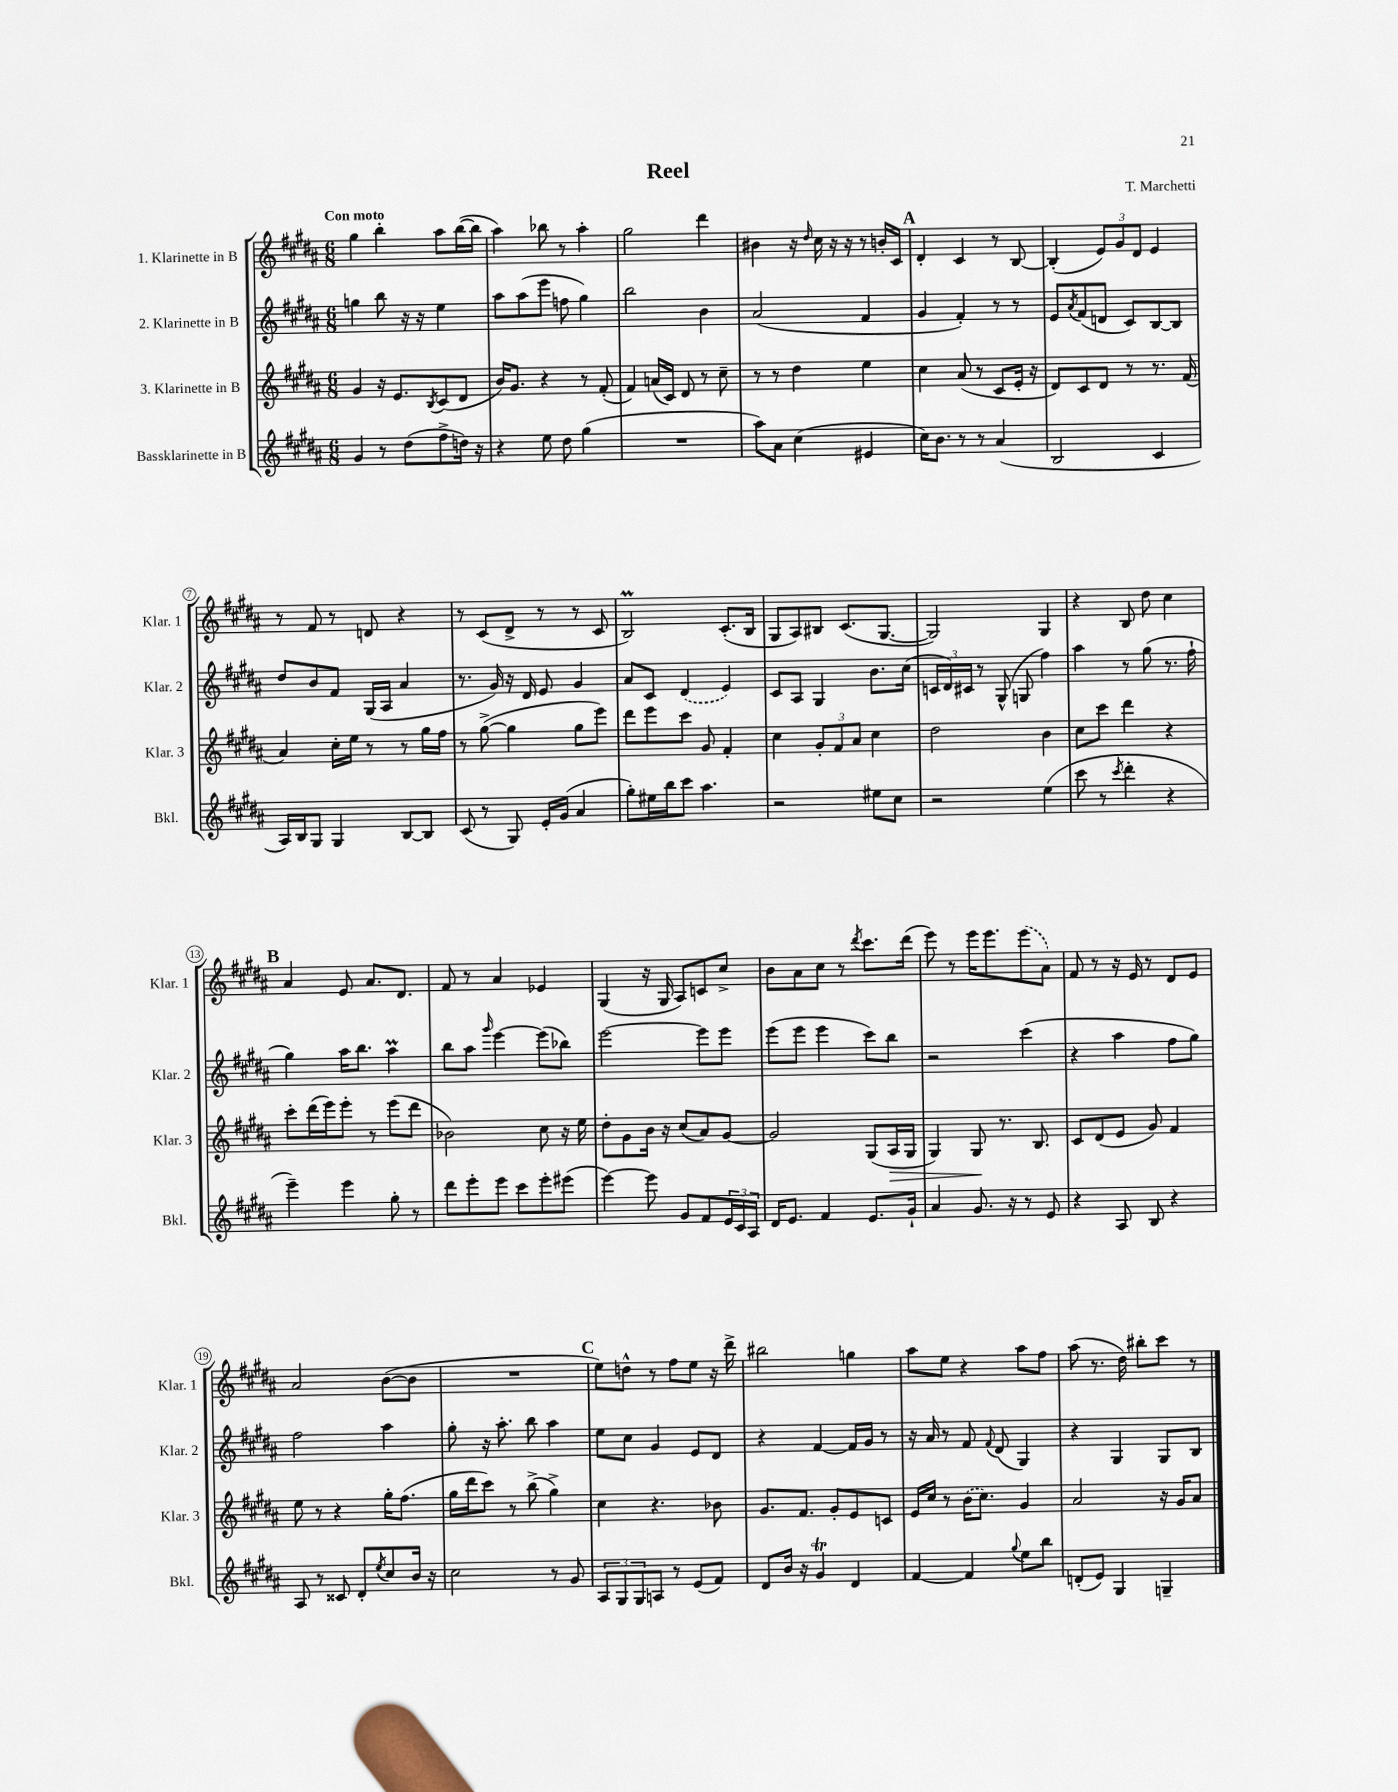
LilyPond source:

\header { title = "Reel" composer = "T. Marchetti" }
<<
\new StaffGroup <<
\new Staff = "s0" \with { instrumentName = "1. Klarinette in B" shortInstrumentName = "Klar. 1" } {
    \clef treble \key b \major \numericTimeSignature \time 6/8 \tempo "Con moto"
    gis''4 b''4-. ais''8 b''16~( b''16 |
    ais''4) bes''8 r8 ais''4-. |
    gis''2 dis'''4 |
    bis'4 r16 \grace { dis''16 } cis''16 r16 r16 r8 b'16-. cis'16 |
    \mark \markup { \bold "A" } dis'4-. cis'4 r8 b8~ |
    b4-.( \tuplet 3/2 { e'8) gis'8 dis'8 } e'4 |
    r8 fis'8 r8 d'8 r4 |
    r8 cis'8( dis'8-> r8 r8 cis'8 |
    b2\prall) cis'8.-.( b16 |
    gis8 ais8) bis8 cis'8.( gis8.~ |
    gis2) gis4 |
    r4 b8 dis''8 cis''4 |
    \mark \markup { \bold "B" } ais'4 e'8 ais'8. dis'8. |
    fis'8 r8 ais'4 ees'4 |
    gis4( r16 gis16 ais8) c'8 cis''8-> |
    b'8 ais'8 cis''8 r8 \acciaccatura { dis'''8 } cis'''8. dis'''16( |
    e'''8) r8 e'''16 e'''8. \once \slurDashed e'''8( ais'8) |
    fis'8 r8 r16 e'16 r8 dis'8 e'8 |
    ais'2 b'8~( b'8 |
    R2. |
    \mark \markup { \bold "C" } e''8) d''8-^ r8 fis''8 e''8 r16 dis'''16-> |
    bis''2 g''4 |
    ais''8 e''8 r4 ais''8 fis''8 |
    ais''8( r8. dis''16) bis''8-. cis'''8 r8 \bar "|." |
}
\new Staff = "s1" \with { instrumentName = "2. Klarinette in B" shortInstrumentName = "Klar. 2" } {
    \clef treble \key b \major \numericTimeSignature \time 6/8
    g''4 b''8 r16 r16 e''4 |
    ais''8 ais''8( e'''8 f''8 gis''4) |
    b''2 b'4 |
    ais'2( fis'4 |
    \mark \markup { \bold "A" } gis'4 fis'4-.) r8 r8 |
    e'8 \acciaccatura { ais'8 } fis'8( d'8 cis'8) b8~ b8 |
    dis''8 b'8 fis'8 gis16( ais16 ais'4 |
    r8. gis'16) r16 dis'16 e'8 gis'4 |
    ais'8 cis'8 \once \slurDashed dis'4( e'4) |
    cis'8 ais8 gis4 b'8. cis''16( |
    \tuplet 3/2 { c'16 dis'16) cis'16 } r8 gis8-^( g8 fis''4) |
    ais''4 r8 gis''8( r8. fis''16-! |
    \mark \markup { \bold "B" } gis''4) ais''16 b''8. ais''4\prall |
    b''8 ais''8 \grace { gis'''16 } e'''4~ e'''8( bes''8) |
    e'''2~ e'''8 e'''8 |
    e'''8( e'''8 e'''4 cis'''8) b''8 |
    r2 cis'''4( |
    r4 ais''4 fis''8 gis''8) |
    fis''2 ais''4 |
    gis''8-. r16 ais''8.-. b''8 ais''4 |
    \mark \markup { \bold "C" } e''8 cis''8 gis'4 e'8 dis'8 |
    r4 fis'4~ fis'16 gis'16 r8 |
    r16 ais'16 r8 fis'8 \appoggiatura { fis'8 } dis'8( gis4) |
    r4 gis4 gis8 b8 \bar "|." |
}
\new Staff = "s2" \with { instrumentName = "3. Klarinette in B" shortInstrumentName = "Klar. 3" } {
    \clef treble \key b \major \numericTimeSignature \time 6/8
    gis'4 r16 e'8. \acciaccatura { b8 } cis'8( dis'8 |
    b'16) gis'8. r4 r8 fis'8-.( |
    fis'4) a'16( cis'16) dis'8 r8 cis''8-- |
    r8 r8 dis''4 e''4 |
    \mark \markup { \bold "A" } cis''4 ais'8( r8 cis'8 e'16-. r16 |
    dis'8) cis'8 dis'8 r8 r8. fis'16( |
    ais'4) cis''16-. e''16 r8 r8 gis''16 fis''16 |
    r8 gis''8~->( gis''4 gis''8 e'''8) |
    dis'''8 e'''8 cis'''8 gis'8 fis'4-. |
    cis''4 \tuplet 3/2 { gis'8-. fis'8 ais'8 } cis''4 |
    dis''2 b'4 |
    cis''8 cis'''8 dis'''4 r4 |
    \mark \markup { \bold "B" } cis'''8-. dis'''16( e'''16) e'''8-. r8 e'''8( dis'''8 |
    bes'2) cis''8 r16 e''16 |
    dis''8-. gis'8 b'16 r16 cis''8( ais'8) gis'8~ |
    gis'2 gis8( ais16\> gis16 |
    gis4) gis8\! r8. b8. |
    cis'8 dis'8( e'8 gis'8) fis'4 |
    e''8 r8 r4 gis''16-. fis''8.( |
    gis''16 dis'''16 cis'''8) r8 b''8->( gis''4->) |
    \mark \markup { \bold "C" } cis''4 r4. bes'8 |
    gis'8. fis'8. gis'8-. e'8 c'8 |
    e'16 cis''16 r8 \once \slurDashed b'16( cis''8.) gis'4 |
    ais'2 r16 gis'16 ais'8 \bar "|." |
}
\new Staff = "s3" \with { instrumentName = "Bassklarinette in B" shortInstrumentName = "Bkl." } {
    \clef treble \key b \major \numericTimeSignature \time 6/8
    gis'4 r8 dis''8( fis''8-> d''16) r16 |
    r4 e''8 dis''8 gis''4( |
    R2. |
    ais''8) ais'8 cis''4( eis'4 |
    \mark \markup { \bold "A" } cis''16) b'8. r8 r8 ais'4( |
    b2 cis'4 |
    ais16) b16 gis8 gis4 b8~ b8 |
    cis'8( r8 gis8) e'16-. gis'16( ais'4 |
    gis''8-.) eis''16 b''16 cis'''8 ais''4. |
    r2 eis''8 cis''8 |
    r2 e''4( |
    cis'''8 r8 \acciaccatura { cis'''8 } dis'''4-. r4 |
    \mark \markup { \bold "B" } e'''4--) e'''4 gis''8-. r8 |
    dis'''8 e'''8-. e'''8 cis'''8 e'''8-. eis'''8( |
    e'''4~) e'''8 gis'8 fis'8 \tuplet 3/2 { e'16 cis'16 ais16 } |
    dis'16 e'8. fis'4 e'8. gis'16-! |
    ais'4 gis'8. r16 r8 e'8 |
    r4 ais8 b8 r4 |
    ais8 r8 cisis'8 dis'8-. \acciaccatura { e''8 } cis''8 b'16 r16 |
    cis''2 r8 gis'8 |
    \mark \markup { \bold "C" } \tuplet 3/2 { ais8 gis8 gis8 } a8 r8 e'8( fis'8) |
    dis'8 b'16 r16 gis'4\trill dis'4 |
    fis'4~ fis'4 \appoggiatura { gis''8 } e''8 b''8 |
    d'8-.( e'8) gis4 g4-- \bar "|." |
}
>>
>>
\layout { \context { \Score \override BarNumber.stencil = #(make-stencil-circler 0.1 0.3 ly:text-interface::print) } }
